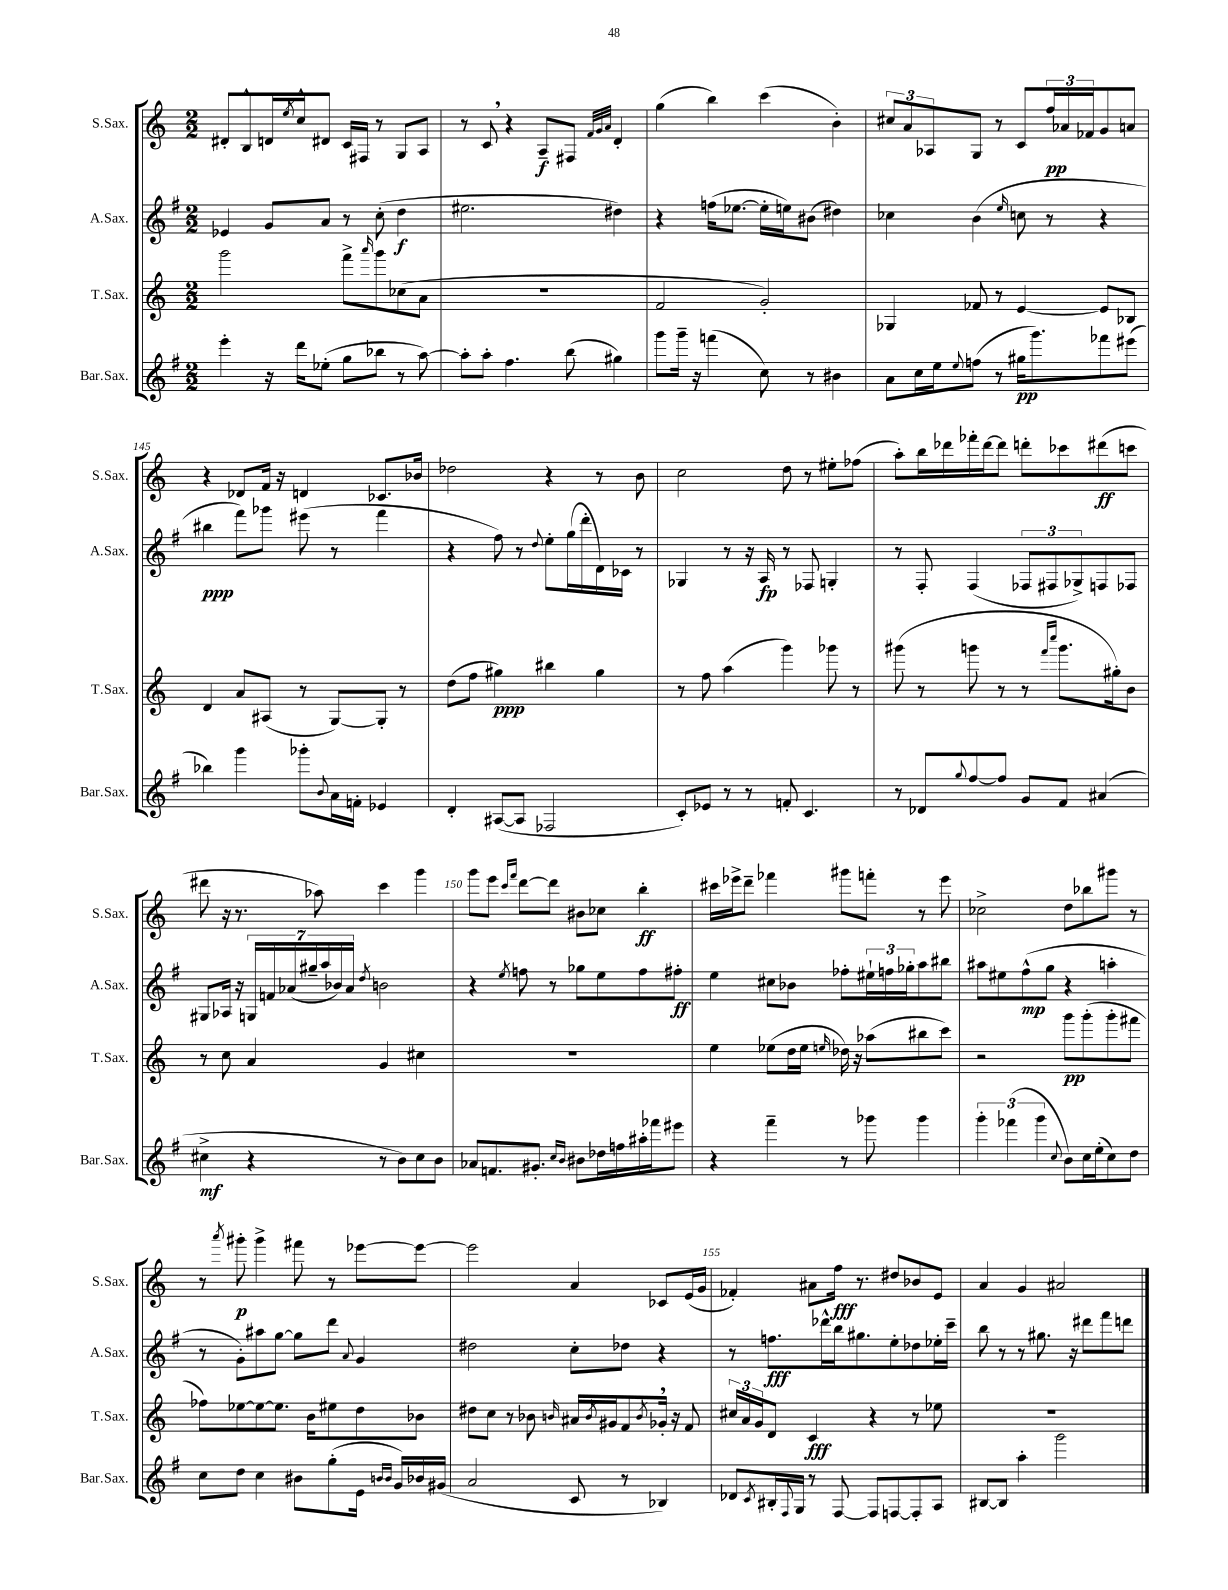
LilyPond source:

<<
\new StaffGroup <<
\new Staff = "s0" \with { instrumentName = "S.Sax." shortInstrumentName = "S.Sax." } {
    \clef treble \key c \major \numericTimeSignature \time 2/2
    dis'8-. b8-^ d'16 \acciaccatura { e''8 } c''16-^ dis'8 c'16 fis16 r8 g8 a8 |
    r8 c'8 \breathe r4 a8--\f fis8 \grace { f'32 g'32 a'32 } d'4-. |
    g''4( b''4) c'''4( b'4-.) |
    \tuplet 3/2 { cis''8 a'8 aes8 } g8 r8 c'8 \tuplet 3/2 { f''16\pp aes'16 fes'16 } g'8 a'8 |
    r4 des'8 f'16 r16 d'4 ces'8. bes'16 |
    des''2 r4 r8 b'8 |
    c''2 d''8 r8 eis''8-. fes''8( |
    a''8-.) b''16 des'''16 fes'''16-. des'''16~ des'''8 d'''8-. ces'''8 dis'''8\ff( c'''8 |
    dis'''8 r16 r8. aes''8) c'''4 g'''4 |
    g'''8 e'''8 \grace { c'''16 f'''16 } d'''8~ d'''8 bis'8 ces''8 b''4-.\ff |
    cis'''16 ees'''16-> d'''8-- fes'''4 gis'''8 f'''8-. r8 ees'''8 |
    ces''2-> d''8 bes''8 gis'''8 r8 |
    r8 \acciaccatura { a'''8 } gis'''8-.\p gis'''4-> fis'''8 r8 ees'''8~ ees'''8~ |
    ees'''2 a'4 ces'8 e'16( g'16 |
    fes'4-.) ais'8 f''16\fff r8. dis''8 bes'8 e'8 |
    a'4 g'4 ais'2 \bar "|." |
}
\new Staff = "s1" \with { instrumentName = "A.Sax." shortInstrumentName = "A.Sax." } {
    \clef treble \key g \major \numericTimeSignature \time 2/2
    ees'4 g'8 a'8 r8 c''8-.( d''4\f |
    eis''2. dis''4) |
    r4 f''16( ees''8.~ ees''16-. e''16) bis'8( dis''4) |
    ces''4 b'4( \grace { e''16 } c''8 r8 r4 |
    bis''4\ppp fis'''8) ges'''8 eis'''8( r8 fis'''4 |
    r4 fis''8) r8 \appoggiatura { d''8 } e''8-. g''16( d'''16-. d'16) ces'16 r8 |
    ges4 r8 r16 a16\fp r8 fes8 g4-. |
    r8 fis8-. fis4( \tuplet 3/2 { fes8 fis8 ges8->) } f8 fes8 |
    gis8 aes16 r16 \tuplet 7/4 { g16 f'16 aes'16( gis''16-- a''16 bes'16) aes'16 } \acciaccatura { d''8 } b'2 |
    r4 \acciaccatura { e''8 } f''8 r8 ges''8 e''8 f''8 fis''8-.\ff |
    e''4 cis''8 bes'8 fes''8-. \tuplet 3/2 { eis''16-! f''16 ges''16-. } a''8 bis''8 |
    ais''8 eis''8 fis''8-^\mp( g''8 r4 a''4-. |
    r8 g'8-.) ais''8 g''8~ g''8 d'''8 \appoggiatura { a'8 } g'4 |
    dis''2 c''8-. des''8 r4 |
    r8 f''8.\fff des'''16-^ b''16 gis''8. e''8-. des''8 ees''16-. c'''16-- |
    b''8 r8 r8 gis''8. r16 dis'''8 fis'''8 d'''8 \bar "|." |
}
\new Staff = "s2" \with { instrumentName = "T.Sax." shortInstrumentName = "T.Sax." } {
    \clef treble \key c \major \numericTimeSignature \time 2/2
    g'''2 f'''8-> \grace { a'''16 } g'''8 ces''8( a'8 |
    R1 |
    f'2 g'2-.) |
    ges4 fes'8 r8 e'4~ e'8 bes8 |
    d'4 a'8 ais8( r8 g8~) g8-. r8 |
    d''8( f''8 gis''4\ppp) bis''4 gis''4 |
    r8 f''8 a''4( g'''4) ges'''8 r8 |
    gis'''8( r8 g'''8 r8 r8 \grace { f'''16 c''''16 } g'''8. gis''16-.) b'8 |
    r8 c''8 a'4 g'4 cis''4 |
    R1 |
    e''4 ees''8( d''16 ees''16 \grace { e''16 } des''16) r16 aes''8( bis''8 c'''8) |
    r2 g'''8\pp g'''8-.( g'''8-. fis'''8 |
    fes''8) ees''8~ ees''8~ ees''8. b'16 eis''8 d''8 bes'8 |
    dis''8 c''8 r8 bes'8 \grace { b'16 } ais'16 \acciaccatura { b'8 } gis'16 f'8 \acciaccatura { b'8 } ges'16-. \breathe r16 f'8 |
    \tuplet 3/2 { cis''16 a'16 g'16 } d'8 c'4\fff r4 r8 ees''8 |
    R1 \bar "|." |
}
\new Staff = "s3" \with { instrumentName = "Bar.Sax." shortInstrumentName = "Bar.Sax." } {
    \clef treble \key g \major \numericTimeSignature \time 2/2
    e'''4-. r16 d'''16 ees''8-.( g''8 bes''8 r8 a''8~) |
    a''8-. a''8-. fis''4. b''8( gis''4) |
    g'''8 g'''16-- r16 f'''4( c''8) r8 bis'4 |
    a'8 c''16 e''16 \appoggiatura { e''8 } f''8( r8 gis''16\pp g'''8.) fes'''8 eis'''8( |
    bes''4) g'''4 ges'''8-. \appoggiatura { b'8 } a'16 f'16-. ees'4 |
    d'4-. ais8~( ais8 fes2 |
    c'8-.) ees'8 r8 r8 f'8-. c'4. |
    r8 des'8 \appoggiatura { g''8 } fis''8~ fis''8 g'8 fis'8 ais'4( |
    cis''4->\mf r4 r8 b'8) cis''8 b'8 |
    aes'8 f'8. gis'8.-. \grace { c''16 b'16 } bis'8 des''16 f''16 ais''16-. fes'''16 eis'''8 |
    r4 fis'''4-- r8 ges'''8 ges'''4 |
    \tuplet 3/2 { g'''4-. fes'''4( g'''4 } \appoggiatura { c''8 } b'8) c''16 e''16-.( c''8) d''8 |
    c''8 d''8 c''4 bis'8 g''8-.( e'16 \grace { b'16 b'16 } g'16) bes'16 gis'16( |
    a'2 c'8 r8 bes4) |
    des'8 \acciaccatura { c'8 } bis16-. \appoggiatura { fis8 } g16 r8 fis8~ fis8 f8~ f8-. a8 |
    bis8~ bis8 a''4-. g'''2 \bar "|." |
}
>>
>>
\layout { \context { \Score currentBarNumber = #141 \override BarNumber.break-visibility = ##(#f #t #t) barNumberVisibility = #(every-nth-bar-number-visible 5) } }
